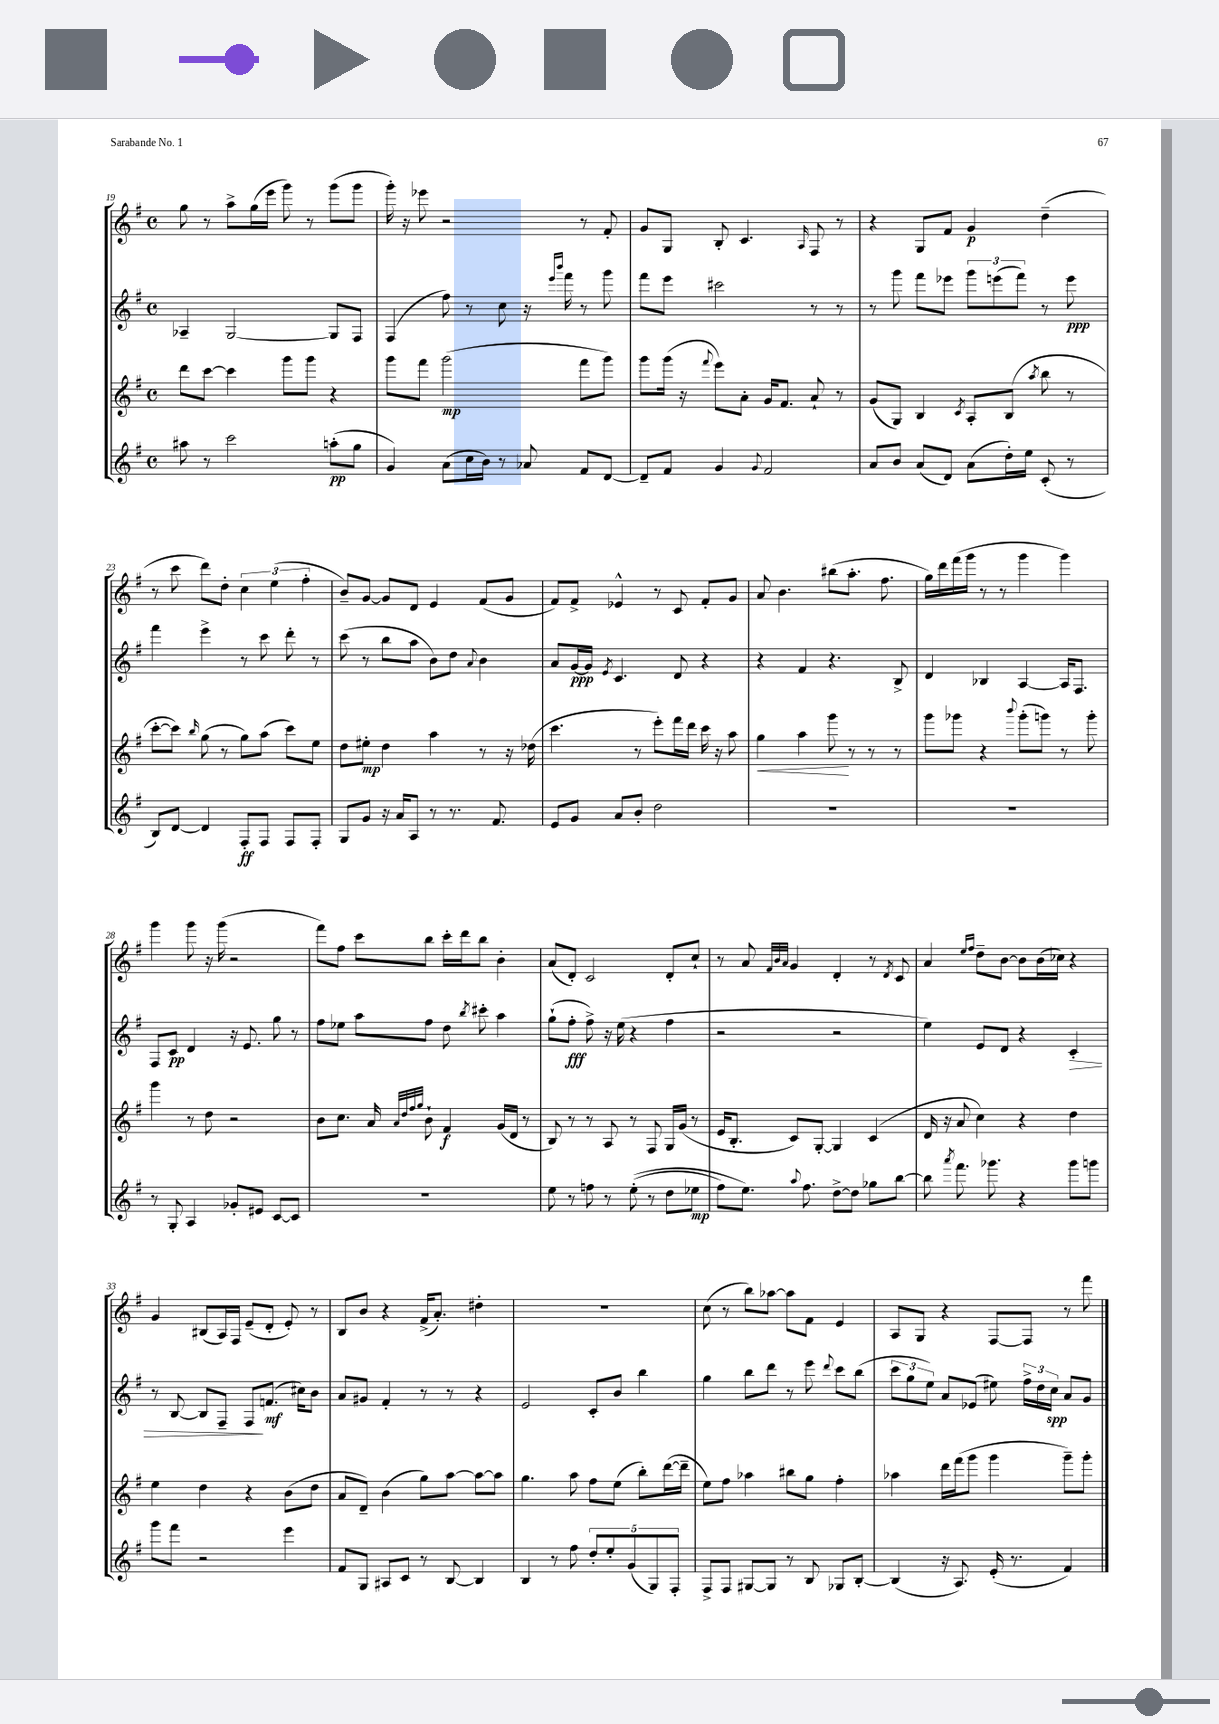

**kern	**dynam	**kern	**dynam	**kern	**dynam	**kern	**dynam
*part4	*part4	*part3	*part3	*part2	*part2	*part1	*part1
*staff4	*staff4	*staff3	*staff3	*staff2	*staff2	*staff1	*staff1
*clefG2	*	*clefG2	*	*clefG2	*	*clefG2	*
*k[f#]	*	*k[f#]	*	*k[f#]	*	*k[f#]	*
*M4/4	*	*M4/4	*	*M4/4	*	*M4/4	*
*met(c)	*	*met(c)	*	*met(c)	*	*met(c)	*
=19	=19	=19	=19	=19	=19	=19	=19
8aa#X\	.	8ddd\L	.	4A-X~/	.	8gg\	.
8r	.	[8ccc\J	.	.	.	8r	.
2ccc\	.	4ccc\]	.	[2G/	.	8aa^\L	.
.	.	.	.	.	.	(16gg\L	.
.	.	.	.	.	.	16eee\JJ	.
.	.	8ggg\L	.	.	.	8ggg\)	.
.	.	8ggg\J	.	.	.	8r	.
(8aan'\L	pp	4r	.	8G/L]	.	(8ggg\L	.
8gg\J	.	.	.	8F#/J	.	8ggg\J	.
=20	=20	=20	=20	=20	=20	=20	=20
4g/)	.	8ggg\L	.	(4F#/	.	16ggg'\)	.
.	.	.	.	.	.	16r	.
.	.	8fff#\J	.	.	.	8eee-X\	.
(8a\L	.	(2ggg\	mp	8ff#\)	.	2r	.
16cc\L	.	.	.	8r	.	.	.
16b\JJ)	.	.	.	.	.	.	.
8r	.	.	.	8cc\	.	.	.
8a-X/	.	.	.	16r	.	.	.
.	.	.	.	16qqeee/LL	.	.	.
.	.	.	.	16qqbbb/JJ	.	.	.
.	.	.	.	16fff#\	.	.	.
8f#/L	.	8fff#\L	.	8r	.	8r	.
[8d/J	.	8ggg\J)	.	8ggg\	.	8f#'/	.
=21	=21	=21	=21	=21	=21	=21	=21
8d~/L]	.	8ggg\L	.	8fff#\L	.	8g/L	.
8f#/J	.	(16ggg\Jk	.	8eee\J	.	8G/J	.
.	.	16r	.	.	.	.	.
.	.	8qqfff#/	.	.	.	.	.
4g/	.	8eee\L)	.	2ccc#X\	.	8B'/	.
.	.	8a'\J	.	.	.	4.c/	.
8qqg/	.	.	.	.	.	.	.
2f#/	.	16g/KL	.	.	.	.	.
.	.	8.f#/J	.	.	.	.	.
.	.	.	.	.	.	16qqA/	.
.	.	8a`/	.	8r	.	8F#/	.
.	.	8r	.	8r	.	8r	.
=22	=22	=22	=22	=22	=22	=22	=22
8a/L	.	(8g/L	.	8r	.	4r	.
8b/J	.	8G/J)	.	8ggg\	.	.	.
(8a/L	.	4B/	.	8fff#\L	.	8G/L	.
8d/J)	.	.	.	8eee-X\J	.	8f#/J	.
.	.	8qc/	.	.	.	.	.
(8a\L	.	8A'/L	.	12ggg\L	.	4g/	p
.	.	.	.	(12eeen\	.	.	.
16dd'\L)	.	(8B/J	.	.	.	.	.
.	.	.	.	12fff#\J)	.	.	.
16ee\JJ	.	.	.	.	.	.	.
.	.	8qaa/	.	.	.	.	.
(8c'/	.	8bb\	.	8r	.	(4dd~\	.
8r	.	8r	.	8eee\	ppp	.	.
!!LO:LB:g=z
=23	=23	=23	=23	=23	=23	=23	=23
8B/L)	.	[8ccc'\L	.	4fff#\	.	8r	.
[8d/J	.	8ccc\J])	.	.	.	8ccc\	.
.	.	16qqbb/	.	.	.	.	.
4d/]	.	(8gg\	.	4eee^\	.	8ddd\L)	.
.	.	8r	.	.	.	8dd'\J	.
8F#'/L	ff	8gg\L)	.	8r	.	6cc\	.
8F#/J	.	(8aa\J	.	8ccc\	.	.	.
.	.	.	.	.	.	(6ee\	.
8F#/L	.	8ccc\L)	.	8ddd'\	.	.	.
.	.	.	.	.	.	6ff#'\	.
8F#'/J	.	8ee\J	.	8r	.	.	.
=24	=24	=24	=24	=24	=24	=24	=24
8G/L	.	8dd\L	.	(8ccc\	.	8b~/L)	.
8g/J	.	8ee#X'\J	mp	8r	.	[8g/J	.
16r	.	4dd\	.	8bb\L	.	8g/L]	.
16a/KL	.	.	.	.	.	.	.
8A/J	.	.	.	8aa\J	.	8d/J	.
8r	.	4aa\	.	8b\L)	.	4e/	.
8.r	.	.	.	8dd\J	.	.	.
.	.	.	.	8qqa/	.	.	.
.	.	8r	.	4b\	.	(8f#/L	.
8.f#/	.	.	.	.	.	.	.
.	.	16r	.	.	.	8g/J	.
.	.	(16dd-X\	.	.	.	.	.
=25	=25	=25	=25	=25	=25	=25	=25
8e/L	.	4.ccc\	.	8a/L	.	8f#/L)	.
8g/J	.	.	.	[16g/L	ppp	8f#^/J	.
.	.	.	.	16g/JJ]	.	.	.
.	.	.	.	8qe/	.	.	.
8a/L	.	.	.	4.c/	.	4e-X^^/	.
8b'/J	.	8r	.	.	.	.	.
2dd\	.	8eee'\L)	.	.	.	8r	.
.	.	16fff#\L	.	8d/	.	8c/	.
.	.	16ddd\JJ	.	.	.	.	.
.	.	16ccc\	.	4r	.	8f#'/L	.
.	.	16r	.	.	.	.	.
.	.	8aa\	.	.	.	8g/J	.
=26	=26	=26	=26	=26	=26	=26	=26
!	!	!	!LO:HP:b	!	!	!	!
1r	.	4gg\	<	4r	.	8a/	.
.	.	.	.	.	.	4.b\	.
.	.	4aa\	.	4f#/	.	.	.
.	.	8ggg\	.	4.r	.	(8bb#X\L	.
.	.	8r	[	.	.	8.aa'\J	.
.	.	8r	.	.	.	.	.
.	.	.	.	.	.	8.ff#\	.
.	.	8r	.	8B^/	.	.	.
=27	=27	=27	=27	=27	=27	=27	=27
1r	.	8ggg\L	.	4d/	.	16gg\LL)	.
.	.	.	.	.	.	16ddd\	.
.	.	8ggg-X\J	.	.	.	(16fff#\	.
.	.	.	.	.	.	16ggg\JJ	.
.	.	4r	.	4B-X/	.	8r	.
.	.	.	.	.	.	8r	.
.	.	8qqbbb/	.	.	.	.	.
.	.	(8ggg-'\L	.	[4A/	.	4ggg\	.
.	.	8gggn\J)	.	.	.	.	.
.	.	8r	.	16A/KL]	.	4ggg\)	.
.	.	.	.	8.F#/J	.	.	.
.	.	8ggg'\	.	.	.	.	.
!!LO:LB:g=z
=28	=28	=28	=28	=28	=28	=28	=28
8r	.	4ggg\	.	8F#/L	.	4ggg\	.
8G'/	.	.	.	8c/J	pp	.	.
4A/	.	8r	.	4d/	.	8ggg\	.
.	.	8dd\	.	.	.	16r	.
.	.	.	.	.	.	(16ggg\	.
8g-X'/L	.	2r	.	16r	.	2r	.
.	.	.	.	8.e/	.	.	.
8e#X/J	.	.	.	.	.	.	.
[8c/L	.	.	.	8gg\	.	.	.
8c/J]	.	.	.	8r	.	.	.
=29	=29	=29	=29	=29	=29	=29	=29
1r	.	8b\L	.	8ff#\L	.	8fff#\L)	.
.	.	8.cc\J	.	8ee-X\J	.	8ff#\J	.
.	.	.	.	8aa\L	.	8ccc\L	.
.	.	16a/	.	.	.	.	.
.	.	32qqa/LLL	.	.	.	.	.
.	.	32qqdd/	.	.	.	.	.
.	.	32qqff#/	.	.	.	.	.
.	.	32qqgg/JJJ	.	.	.	.	.
.	.	8b`\	.	8ff#\J	.	8bb\J	.
.	.	4f#/	f	8dd\	.	16ccc'\LL	.
.	.	.	.	.	.	16ddd\J	.
.	.	.	.	8qbb/	.	.	.
.	.	.	.	8ccc#X'\	.	8bb\J	.
.	.	(16g/LL	.	4aa\	.	4b'\	.
.	.	16d/JJ	.	.	.	.	.
.	.	8r	.	.	.	.	.
=30	=30	=30	=30	=30	=30	=30	=30
8ee\	.	8B/)	.	(8gg`\L	.	(8a/L	.
8r	.	8r	.	8ff#'\J	fff	8d'/J)	.
8ffn\	.	8r	.	8ff#^\)	.	2c/	.
8r	.	8A/	.	16r	.	.	.
.	.	.	.	(16ee\	.	.	.
((8ee'\	.	8r	.	4r	.	.	.
8r	.	8F#/	.	.	.	.	.
8dd\L	.	16G/LL	.	4ff#\	.	8d'/L	.
.	.	(16g/JJ	.	.	.	.	.
8ee-X\J	mp	8r	.	.	.	8cc`/J	.
=31	=31	=31	=31	=31	=31	=31	=31
8ff#\L)	.	16e/KL	.	2r	.	8r	.
.	.	8.B'/J	.	.	.	.	.
8.ee\J)	.	.	.	.	.	8a/	.
.	.	.	.	.	.	32qqf#/LLL	.
.	.	.	.	.	.	32qqb/	.
.	.	.	.	.	.	32qqa/JJJ	.
.	.	8c/L)	.	.	.	4g/	.
8qqaa/	.	.	.	.	.	.	.
8.ff#\	.	.	.	.	.	.	.
.	.	[8G'/J	.	.	.	.	.
[8dd^\L	.	4G/]	.	2r	.	4d'/	.
8dd\J]	.	.	.	.	.	.	.
8gg-X\L	.	(4c/	.	.	.	8r	.
.	.	.	.	.	.	8qd/	.
[8bb\J	.	.	.	.	.	8c/	.
=32	=32	=32	=32	=32	=32	=32	=32
8bb\]	.	16d/	.	4ee\)	.	4a/	.
.	.	16r	.	.	.	.	.
8qaaa/	.	.	.	.	.	.	.
8.fff#\	.	8a/	.	.	.	.	.
.	.	.	.	.	.	16qqee/LL	.
.	.	.	.	.	.	16qqff#/JJ	.
.	.	4cc\)	.	8e/L	.	8dd~\L	.
8.ggg-X\	.	.	.	.	.	.	.
.	.	.	.	8d/J	.	[8b\J	.
4r	.	4r	.	4r	.	8b\L]	.
.	.	.	.	.	.	(16b\L	.
.	.	.	.	.	.	16cc-X\JJ)	.
!	!	!	!	!	!LO:HP:b	!	!
8ggg-\L	.	4dd\	.	4c'/	>	4r	.
8gggn\J	.	.	.	.	.	.	.
!!LO:LB:g=z
=33	=33	=33	=33	=33	=33	=33	=33
8ggg\L	.	4ee\	.	8r	.	4g/	.
8fff#\J	.	.	.	[8B/	.	.	.
2r	.	4dd\	.	8B/L]	.	(8B#X/L	.
.	.	.	.	8F#~/J	.	16A/L)	.
.	.	.	.	.	.	16F#/JJ	.
.	.	4r	.	8F#/L	.	(8e~/L	.
.	.	.	.	(8.fn/J	] mf	8d'/J	.
4eee\	.	(8b\L	.	.	.	8e'/)	.
.	.	.	.	16cc#X\KL)	.	.	.
.	.	8dd\J	.	8b\J	.	8r	.
=34	=34	=34	=34	=34	=34	=34	=34
8f#/L	.	8a/L	.	8a/L	.	8B/L	.
8G/J	.	8d~/J)	.	8g#X/J	.	8b/J	.
8A#X/L	.	(4b\	.	4f#'/	.	4r	.
8c/J	.	.	.	.	.	.	.
8r	.	8gg\L)	.	8r	.	(16f#^/KL	.
.	.	.	.	.	.	8.a'/J)	.
[8B/	.	[8aa\J	.	8r	.	.	.
4B/]	.	8aa\L_	.	4r	.	4dd#X'\	.
.	.	8aa\J]	.	.	.	.	.
=35	=35	=35	=35	=35	=35	=35	=35
4B/	.	4.gg\	.	2e/	.	1r	.
8r	.	.	.	.	.	.	.
8ff#\	.	8aa\	.	.	.	.	.
10dd'/L	.	8ff#\L	.	8c'/L	.	.	.
10ee'/	.	.	.	.	.	.	.
.	.	(8ee\J	.	8b/J	.	.	.
(10g/	.	.	.	.	.	.	.
.	.	8bb'\L)	.	4bb\	.	.	.
10G/)	.	.	.	.	.	.	.
.	.	([16ddd\L	.	.	.	.	.
10F#'/J	.	.	.	.	.	.	.
.	.	16ddd~\JJ]	.	.	.	.	.
=36	=36	=36	=36	=36	=36	=36	=36
8F#^/L	.	8ee\L)	.	4gg\	.	(8cc\	.
8F#/J	.	8ff#\J	.	.	.	8r	.
[8G#X/L	.	4aa-X\	.	8bb\L	.	8bb\L)	.
8G#/J]	.	.	.	8ddd\J	.	[8aa-X\J	.
8r	.	8bb#X\L	.	8r	.	8aa-\L]	.
8B/	.	8gg\J	.	8eee\	.	8f#\J	.
.	.	.	.	8qqddd/	.	.	.
8G-X/L	.	4ff#'\	.	8ccc\L	.	4e/	.
[8B'/J	.	.	.	(8bb\J	.	.	.
=37	=37	=37	=37	=37	=37	=37	=37
(4B/]	.	4aa-X\	.	12ccc\L	.	8A/L	.
.	.	.	.	12gg\	.	.	.
.	.	.	.	.	.	8G/J	.
.	.	.	.	12ee\J)	.	.	.
16r	.	16ddd\LL	.	8a/L	.	4r	.
8.A/)	.	(16fff#\J	.	.	.	.	.
.	.	8ggg\J	.	(8e-X/J	.	.	.
(16e'/	.	4ggg\	.	8ee#X\)	.	[8F#/L	.
8.r	.	.	.	.	.	.	.
.	.	.	.	24ff#^\LL	.	8F#/J]	.
.	.	.	.	24dd\	.	.	.
.	.	.	.	24cc\JJ	spp	.	.
4f#/)	.	8ggg~\L)	.	8a/L	.	8r	.
.	.	8ggg'\J	.	8g/J	.	8fff#\	.
==	==	==	==	==	==	==	==
*-	*-	*-	*-	*-	*-	*-	*-
